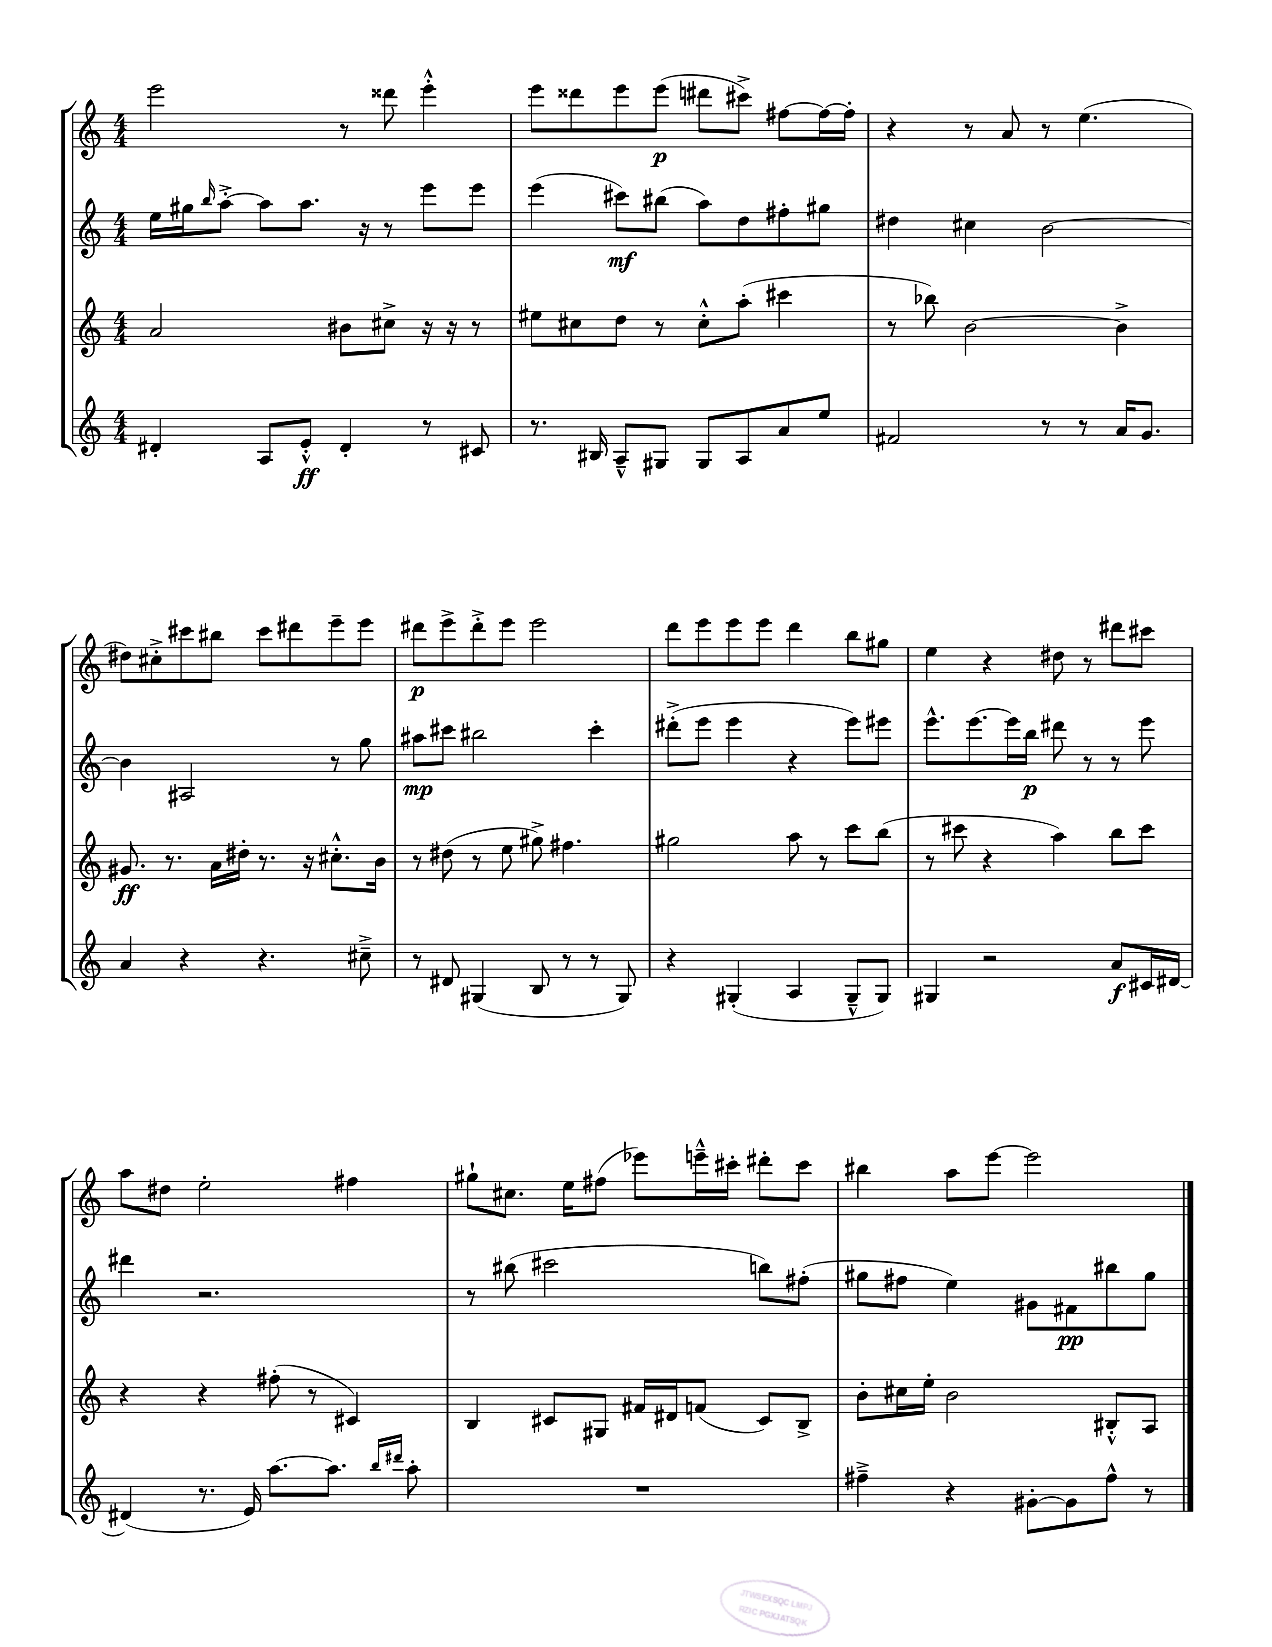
<<
\new StaffGroup <<
\new Staff = "s0" {
    \clef treble \key c \major \numericTimeSignature \time 4/4
    e'''2 r8 disis'''8 e'''4-.-^ |
    e'''8 disis'''8 e'''8 e'''8\p( dis'''8 cis'''8->) fis''8~ fis''16~ fis''16-. |
    r4 r8 a'8 r8 e''4.( |
    dis''8) cis''8-.-> cis'''8 bis''8 cis'''8 dis'''8 e'''8-- e'''8 |
    dis'''8\p e'''8-> dis'''8-.-> e'''8 e'''2 |
    d'''8 e'''8 e'''8 e'''8 d'''4 b''8 gis''8 |
    e''4 r4 dis''8 r8 dis'''8 cis'''8 |
    a''8 dis''8 e''2-. fis''4 |
    gis''8-! cis''8. e''16 fis''8( ees'''8) e'''16---^ cis'''16-. dis'''8-. cis'''8 |
    bis''4 a''8 e'''8~ e'''2 \bar "|." |
}
\new Staff = "s1" {
    \clef treble \key c \major \numericTimeSignature \time 4/4
    e''16 gis''16 \grace { b''16 } a''8~-.-> a''8 a''8. r16 r8 e'''8 e'''8 |
    e'''4( cis'''8\mf) bis''8( a''8) d''8 fis''8-. gis''8 |
    dis''4 cis''4 b'2~ |
    b'4 ais2 r8 g''8 |
    ais''8\mp cis'''8 bis''2 cis'''4-. |
    dis'''8-.->( e'''8 e'''4 r4 e'''8) eis'''8 |
    e'''8.-^ e'''8.~ e'''16 b''16\p dis'''8 r8 r8 e'''8 |
    dis'''4 r2. |
    r8 bis''8( cis'''2 b''8) fis''8-.( |
    gis''8 fis''8 e''4) gis'8 fis'8\pp bis''8 gis''8 \bar "|." |
}
\new Staff = "s2" {
    \clef treble \key c \major \numericTimeSignature \time 4/4
    a'2 bis'8 cis''8-> r16 r16 r8 |
    eis''8 cis''8 d''8 r8 cis''8-.-^ a''8-.( cis'''4 |
    r8 bes''8) b'2~ b'4-> |
    gis'8.\ff r8. a'16 dis''16-. r8. r16 cis''8.-.-^ b'16 |
    r8 dis''8( r8 e''8 gis''8->) fis''4. |
    gis''2 a''8 r8 c'''8 b''8( |
    r8 cis'''8 r4 a''4) b''8 cis'''8 |
    r4 r4 fis''8-.( r8 cis'4) |
    b4 cis'8 gis8 fis'16 dis'16 f'8( cis'8) b8-> |
    b'8-. cis''16 e''16-. b'2 bis8-.-^ a8 \bar "|." |
}
\new Staff = "s3" {
    \clef treble \key c \major \numericTimeSignature \time 4/4
    dis'4-. a8 e'8-.-^\ff dis'4-. r8 cis'8 |
    r8. bis16 a8---^ gis8 gis8 a8 a'8 e''8 |
    fis'2 r8 r8 a'16 g'8. |
    a'4 r4 r4. cis''8---> |
    r8 dis'8 gis4( b8 r8 r8 gis8) |
    r4 gis4-.( a4 gis8---^ gis8) |
    gis4 r2 a'8\f cis'16 dis'16~ |
    dis'4( r8. e'16) a''8.~ a''8. \grace { b''16 dis'''16 } a''8-. |
    R1 |
    fis''4---> r4 gis'8~-. gis'8 fis''8-^ r8 \bar "|." |
}
>>
>>
\layout { \context { \Score \remove "Bar_number_engraver" } }
